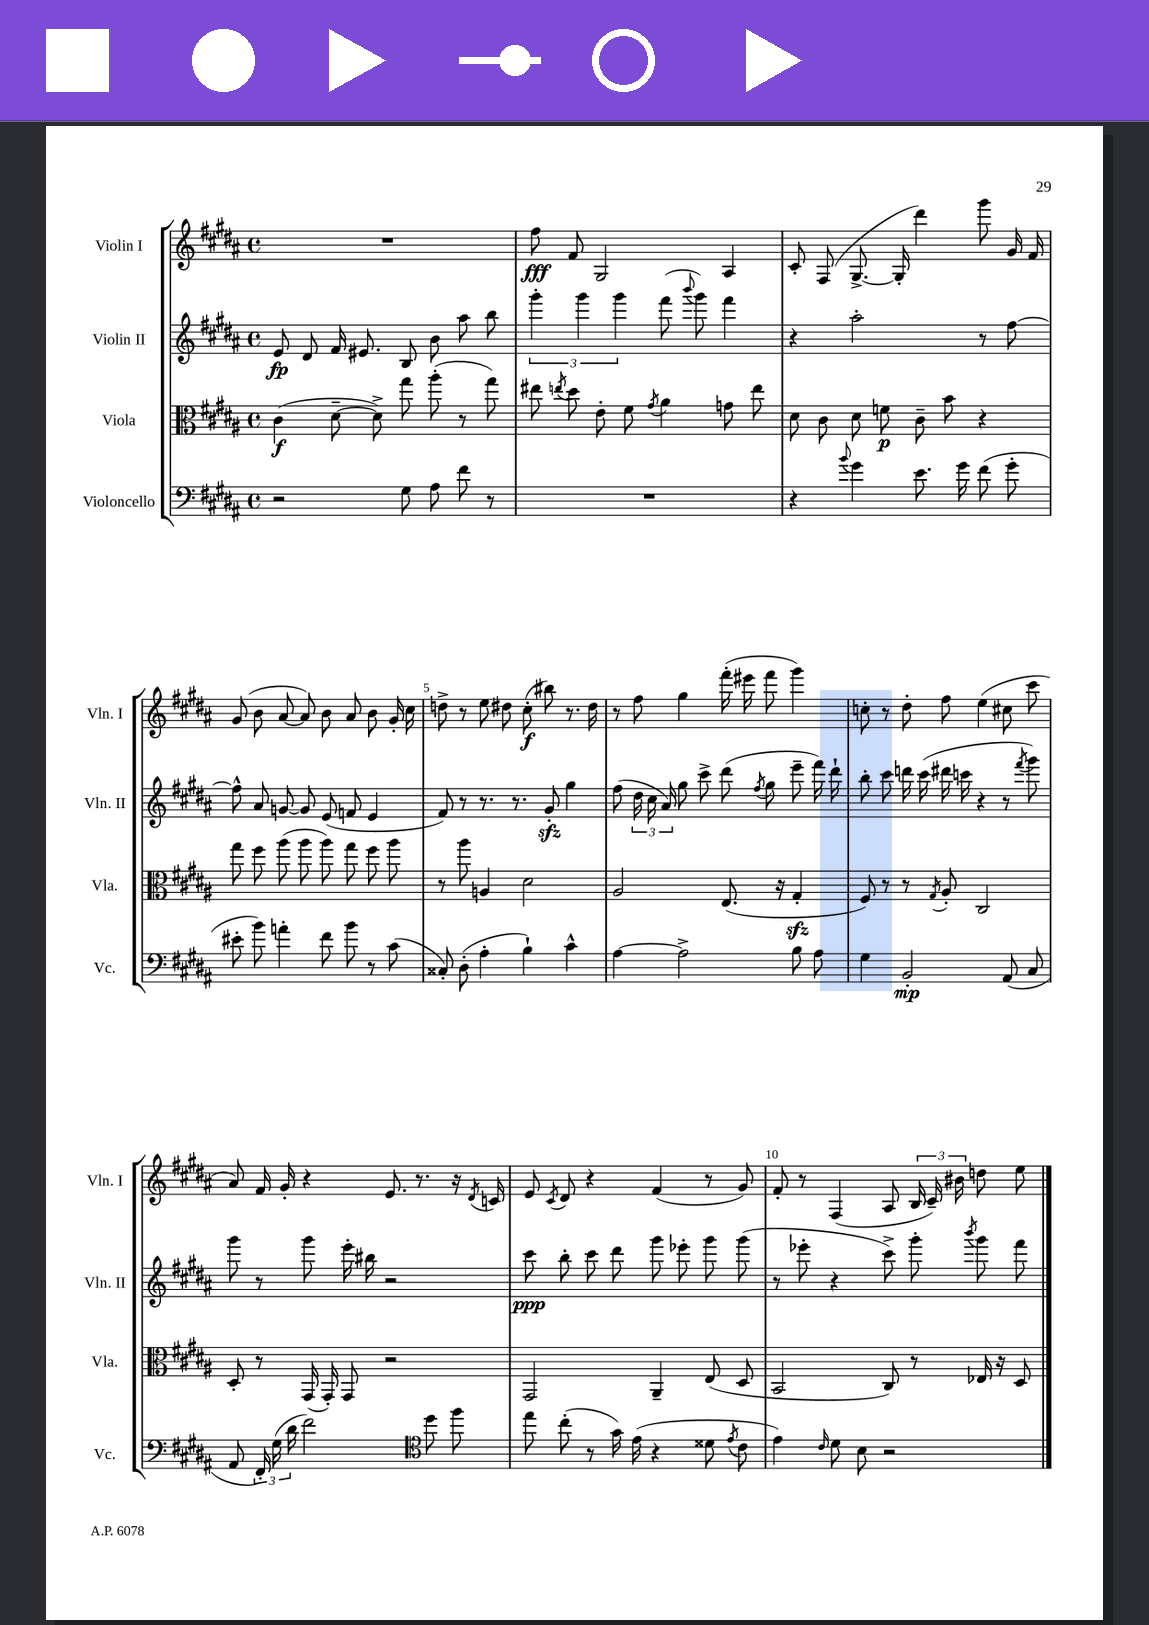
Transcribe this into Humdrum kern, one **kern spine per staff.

**kern	**kern	**kern	**kern
*staff4	*staff3	*staff2	*staff1
*clefF4	*clefC3	*clefG2	*clefG2
*k[f#c#g#d#a#]	*k[f#c#g#d#a#]	*k[f#c#g#d#a#]	*k[f#c#g#d#a#]
*M4/4	*M4/4	*M4/4	*M4/4
*met(c)	*met(c)	*met(c)	*met(c)
2r	(4c#	8e	1r
.	.	8d#	.
.	[8d#~	16f#	.
.	.	8.e#	.
.	8d#^])	.	.
8G#	8gg#	8B	.
8A#	(8aa#'	8b	.
8f#	8r	8aa#	.
8r	8gg#)	8bb	.
=	=	=	=
1r	8ee#	6ggg#'	8ff#
.	8qee	.	.
.	8dd#	.	8f#
.	.	6ggg#	.
.	8e'	.	2G#
.	.	6ggg#	.
.	8f#	.	.
.	8qg#	.	.
.	4a#	(8fff#	.
.	.	8qqbbb	.
.	.	8ggg#)	.
.	8g	4fff#	4A#
.	8ee	.	.
=	=	=	=
4r	8d#	4r	8c#'
.	8c#	.	(8F#
8qqb	.	.	.
4g#	8d#	2aa#'	[8.G#^
.	8f	.	.
.	.	.	16G#']
8.e	8c#~	.	4ddd#)
.	8b	.	.
16g#	.	.	.
(8f#	4r	8r	8ggg#
8g#'	.	[8ff#	16g#
.	.	.	16f#
=	=	=	=
8e#'	8gg#	8ff#^^]	(8g#
8b)	8ff#	8a#	8b
4a'	(8aa#	[8g	[8a#
.	8aa#	8g]	8a#])
8f#	8aa#)	(8e	8b
8b	8gg#	8f	8a#
8r	8ff#	4e	8b
(8c#	8aa#	.	16g#'
.	.	.	16cc#
=	=	=	=
8C##')	8r	8f#)	8dd^
(8D#'	8aa#	8r	8r
4A#'	4A	8.r	8ee
.	.	.	8dd#
.	.	8.r	.
4B`)	2d#	.	(8cc#'
.	.	8g#'	8bb#)
4c#^^	.	4gg#	8.r
.	.	.	16dd#
=	=	=	=
[4A#	2A#	(8ff#	8r
.	.	24dd#	8ff#
.	.	24cc#	.
.	.	24a#)	.
2A#^]	.	8gg#	4gg#
.	.	8ccc#^	.
.	(8.E	(8ddd#	(16fff#'
.	.	.	16eee#
.	.	8qff#	.
.	.	8gg#	8fff#
.	16r	.	.
8B	4G#'	8eee~	4ggg#)
8A#	.	16fff#)	.
.	.	16ddd#`	.
=	=	=	=
4G#	8F#)	8bb'	8cc'
.	8r	8ccc#	8r
2BB'	8r	16ddd	8dd#'
.	.	(16ccc#	.
.	8qG#	.	.
.	8A#'	16ddd#	8ff#
.	.	16ccc	.
.	2C#	4r	(4ee
(8AA#	.	8r	8cc#
.	.	8qfff#	.
8C#	.	8ggg#)	8ccc#
=	=	=	=
8AA#	8D#'	8ggg#	8a#)
24FF#')	8r	8r	16f#
(24G#	.	.	.
.	.	.	16g#'
24d#	.	.	.
2f#)	(16GG#	8ggg#	4r
.	16GG#')	.	.
.	8GG#	16eee'	.
.	.	16bb#	.
.	2r	2r	8.e
.	.	.	8.r
*clefC4	*	*	*
8dd#	.	.	.
8ff#	.	.	16r
.	.	.	8qd#
.	.	.	16c
=	=	=	=
8ee	2GG#	8ccc#	8e
.	.	.	8qc#
(8cc#'	.	8bb'	8d#
8r	.	8ccc#	4r
16g#)	.	8ddd#	.
(16e	.	.	.
4r	4AA#~	8ggg#	(4f#
.	.	8eee-'	.
8d##	(8E	8ggg#	8r
8qe	.	.	.
8c#	8D#	(8ggg#	8g#)
=	=	=	=
4e)	2BB	8r	8f#'
.	.	8eee-'	8r
16qqc#	.	.	.
8d#	.	4r	(4F#
8B	.	.	.
2r	8C#)	8ccc#^)	8A#
.	8r	8ggg#'	24B
.	.	.	24c#~)
.	.	.	24b#
.	.	8qbbb	.
.	16E-	8ggg#	8dd
.	16r	.	.
.	8D#	8fff#	8ee
==	==	==	==
*-	*-	*-	*-
